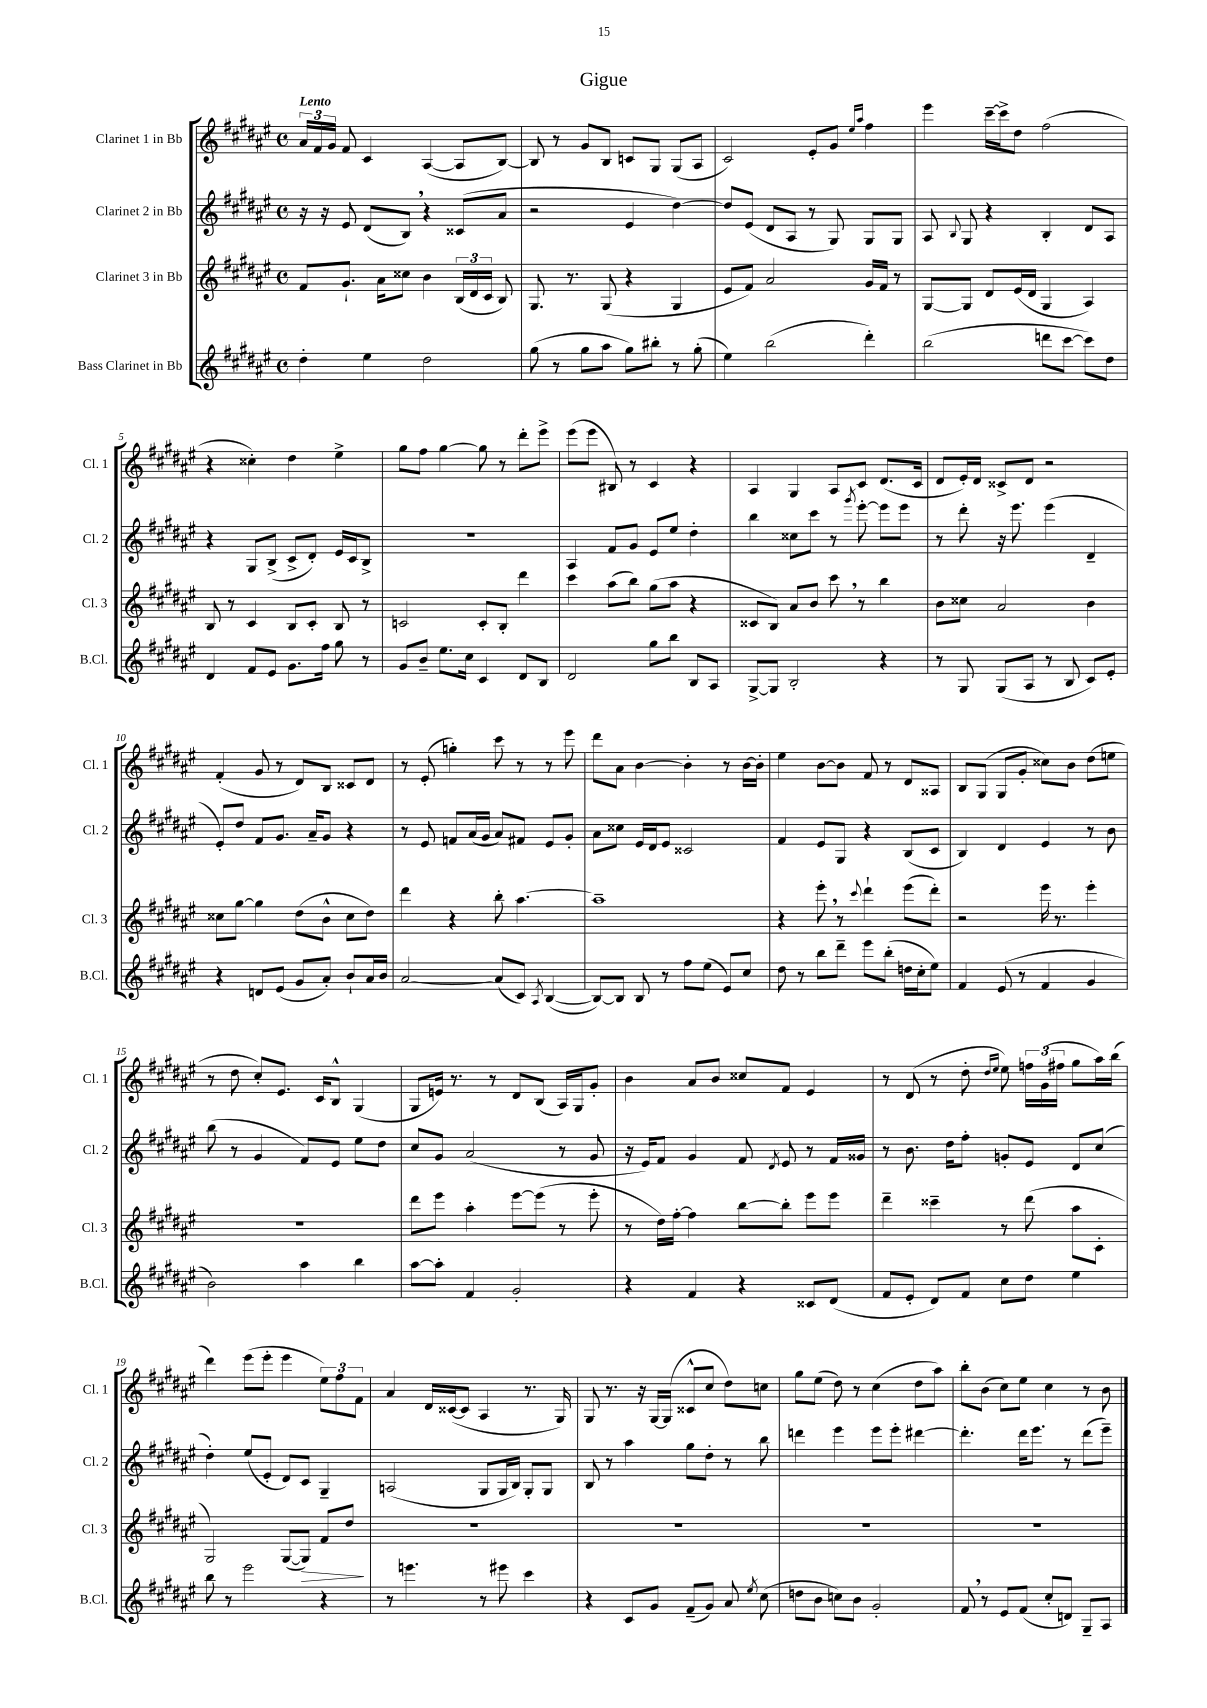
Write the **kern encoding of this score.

**kern	**kern	**dynam	**kern	**kern
*part4	*part3	*part3	*part2	*part1
*staff4	*staff3	*staff3	*staff2	*staff1
*I"Bass Clarinet in Bb	*I"Clarinet 3 in Bb	*	*I"Clarinet 2 in Bb	*I"Clarinet 1 in Bb
*I'B.Cl.	*I'Cl. 3	*	*I'Cl. 2	*I'Cl. 1
*clefG2	*clefG2	*	*clefG2	*clefG2
*k[f#c#g#d#a#e#]	*k[f#c#g#d#a#e#]	*	*k[f#c#g#d#a#e#]	*k[f#c#g#d#a#e#]
*M4/4	*M4/4	*	*M4/4	*M4/4
*met(c)	*met(c)	*	*met(c)	*met(c)
=1	=1	=1	=1	=1
!	!	!	!	!LO:TX:a:B:t=Lento
4dd#'\	8f#/L	.	16r	24a#/LL
.	.	.	.	24f#/
.	.	.	16r	.
.	.	.	.	24g#/JJ
.	8.g#`/J	.	8e#/	8f#/
4ee#\	.	.	(8d#/L	4c#/
.	16a#\KL	.	.	.
.	8cc##X\J	.	8B,/J)	.
2dd#\	4b\	.	4r	([4A#/
.	(24B/LL	.	(8c##X/L	8A#/L]
.	24d#/	.	.	.
.	24c#/JJ	.	.	.
.	8B/)	.	8a#/J	[8B/J)
=2	=2	=2	=2	=2
(8gg#\	8.G#/	.	2r	8B/]
8r	.	.	.	8r
.	8.r	.	.	.
8gg#\L	.	.	.	8g#/L
8aa#\J	(8G#/	.	.	8B/J
8gg#\L)	4r	.	4e#/	8cn/L
8bb#X'\J	.	.	.	8G#/J
8r	4G#/	.	[4dd#\)	(8G#/L
(8gg#'\	.	.	.	8A#/J
=3	=3	=3	=3	=3
4ee#\)	8e#/L	.	8dd#/L]	2c#/)
.	8f#/J)	.	(8e#/J	.
(2bb\	2a#/	.	8d#/L	.
.	.	.	8A#/J	.
.	.	.	8r	8e#'/L
.	.	.	8G#/)	8g#/J
.	.	.	.	16qqee#/LL
.	.	.	.	16qqaa#/JJ
4ddd#'\)	16g#/LL	.	8G#/L	4ff#\
.	16f#/JJ	.	.	.
.	8r	.	8G#/J	.
=4	=4	=4	=4	=4
(2bb\	[8G#/L	.	8A#/	4eee#\
.	.	.	8qqB/	.
.	8G#/J]	.	8G#/	.
.	8d#/L	.	4r	[16ccc#~\LL
.	.	.	.	16ccc#^\J]
.	(16e#/L	.	.	8dd#\J
.	16d#/JJ	.	.	.
8dddn\L	4G#/	.	4B'/	(2ff#\
[8ccc#\J	.	.	.	.
8ccc#\L])	4A#/)	.	8d#/L	.
8dd#\J	.	.	8A#/J	.
!!LO:LB:g=z
=5	=5	=5	=5	=5
4d#/	8B/	.	4r	4r
.	8r	.	.	.
8f#/L	4c#/	.	8G#/L	4cc##X'\)
8e#/J	.	.	(8B^/J	.
8.g#\L	8B/L	.	8c#^/L	4dd#\
.	8c#'/J	.	8d#'/J)	.
16ff#\Jk	.	.	.	.
8gg#\	8B/	.	16e#/LL	4ee#^\
.	.	.	16c#/J	.
8r	8r	.	8B^/J	.
=6	=6	=6	=6	=6
8g#/L	2cn/	.	1r	8gg#\L
8b~/J	.	.	.	8ff#\J
8.ee#\L	.	.	.	[4gg#\
16cc#\Jk	.	.	.	.
4c#/	8c'/L	.	.	8gg#\]
.	8B'/J	.	.	8r
8d#/L	4ddd#\	.	.	8ddd#'\L
8B/J	.	.	.	8eee#^\J
=7	=7	=7	=7	=7
2d#/	4ccc#\	.	4A#/	(8eee#\L
.	.	.	.	8eee#\J
.	(8aa#\L	.	8f#/L	8B#X/)
.	8bb\J)	.	8g#/J	8r
8gg#\L	(8gg#\L	.	8e#/L	4c#/
8bb\J	8aa#\J	.	8ee#/J	.
8B/L	4r	.	4dd#'\	4r
8A#/J	.	.	.	.
=8	=8	=8	=8	=8
[8G#^/L	8c##X/L	.	4bb\	4A#/
8G#/J]	8B/J)	.	.	.
2B'/	8a#/L	.	8cc##X\L	4G#/
.	8b/J	.	8ccc#\J	.
.	8ccc#,\	.	8r	8A#/L
.	.	.	8qggg#/	.
.	8r	.	[8eee#'\	8c#/J
4r	4bb\	.	8eee#\L]	(8.d#/L
.	.	.	8eee#\J	.
.	.	.	.	16c#/Jk
=9	=9	=9	=9	=9
8r	8b\L	.	8r	8d#/L
8G#/	8cc##X\J	.	8ddd#'\	16e#'/L)
.	.	.	.	16d#/JJ
(8G#/L	2a#/	.	16r	8c##X^/L
.	.	.	8.eee#\	.
8A#/J	.	.	.	8d#/J
8r	.	.	(4eee#\	2r
8B/	.	.	.	.
8c#/L)	4b\	.	4d#~/	.
8e#'/J	.	.	.	.
!!LO:LB:g=z
=10	=10	=10	=10	=10
4r	8cc##X\L	.	8e#'/L)	(4f#'/
.	[8gg#\J	.	8dd#/J	.
8dn/L	4gg#\]	.	8f#/L	8g#/
(8e#/J	.	.	8.g#/J	8r
8g#/L	(8dd#\L	.	.	8d#/L)
.	.	.	16a#~/KL	.
8a#'/J)	8b^^\J	.	8g#/J	8B/J
8b`/L	8cc##\L	.	4r	8c##X/L
16a#/L	8dd#\J)	.	.	8d#/J
16b/JJ	.	.	.	.
=11	=11	=11	=11	=11
[2a#/	4ddd#\	.	8r	8r
.	.	.	8e#/	(8e#'/
.	4r	.	8fn/L	4ggn'\)
.	.	.	(16a#/L	.
.	.	.	16g#/JJ	.
(8a#/L]	8bb'\	.	8a#/L)	8ccc#\
8c#/J)	[4.aa#\	.	8f#X/J	8r
8qA#/	.	.	.	.
([4B/	.	.	8e#/L	8r
.	.	.	8g#'/J	8eee#\
=12	=12	=12	=12	=12
8B/L_)	1aa#~]	.	8a#\L	8ddd#\L
8B/J]	.	.	8cc##X\J	8a#\J
8B/	.	.	16e#/LL	[4b\
.	.	.	16d#/J	.
8r	.	.	8e#/J	.
8ff#\L	.	.	2c##X/	4b'\]
(8ee#\J	.	.	.	.
8e#/L)	.	.	.	8r
8cc#/J	.	.	.	[16b\LL
.	.	.	.	16b'\JJ]
=13	=13	=13	=13	=13
8dd#\	4r	.	4f#/	4ee#\
8r	.	.	.	.
8bb\L	8eee#',\	.	8e#/L	[8b\L
8ddd#~\J	8r	.	8G#/J	8b\J]
.	8qqccc#/	.	.	.
8eee#\L	4ddd#`\	.	4r	8f#/
(8bb'\J	.	.	.	8r
16ddn\LL	(8eee#\L	.	(8B/L	8d#/L
16cc#'\J	.	.	.	.
8ee#\J)	8ddd#'\J)	.	8c#/J	8A##X/J
=14	=14	=14	=14	=14
4f#/	2r	.	4B/)	8B/L
.	.	.	.	(8G#/J
(8e#/	.	.	4d#/	8G#/L
8r	.	.	.	8g#'/J
4f#/	16eee#\	.	4e#/	8cc##X\L)
.	8.r	.	.	.
.	.	.	.	8b\J
4g#/	4eee#'\	.	8r	(8dd#\L
.	.	.	8b\	8een\J
!!LO:LB:g=z
=15	=15	=15	=15	=15
2b\)	1r	.	(8bb\	8r
.	.	.	8r	8dd#\
.	.	.	4g#/	8cc#'/L)
.	.	.	.	8.e#/J
4aa#\	.	.	8f#/L)	.
.	.	.	.	16c#/KL
.	.	.	8e#/J	8B^^/J
4bb\	.	.	8ee#\L	(4G#/
.	.	.	8dd#\J	.
=16	=16	=16	=16	=16
[8aa#\L	8ddd#\L	.	8cc#/L	8G#/L
8aa#'\J]	8eee#\J	.	8g#/J	16en/Jk)
.	.	.	.	8.r
4f#/	4aa#'\	.	(2a#/	.
.	.	.	.	8r
2g#'/	[8eee#\L	.	.	8d#/L
.	(8eee#\J]	.	.	(8B/J
.	8r	.	8r	16A#/LL)
.	.	.	.	16G#/J
.	8eee#'\	.	8g#/	8g#'/J
=17	=17	=17	=17	=17
4r	8r	.	16r	4b\
.	.	.	16e#/KL)	.
.	16dd#\LL)	.	8f#/J	.
.	[16ff#'\JJ	.	.	.
4f#/	4ff#\]	.	4g#/	8a#/L
.	.	.	.	8b/J
4r	[8bb\L	.	8f#/	8cc##X/L
.	.	.	8qd#/	.
.	8bb'\J]	.	8e#/	8f#/J
8c##X/L	8eee#\L	.	8r	4e#/
(8d#/J	8eee#\J	.	16f#/LL	.
.	.	.	16g##X/JJ	.
=18	=18	=18	=18	=18
8f#/L	4ddd#~\	.	8r	8r
8e#'/J	.	.	8.b\	(8d#/
8d#/L)	4ccc##X~\	.	.	8r
.	.	.	16dd#\KL	.
8f#/J	.	.	8ff#'\J	8dd#'\
.	.	.	.	16qqdd#/LL
.	.	.	.	16qqee#/JJ
8cc#\L	8r	.	8gn'/L	8ee#\)
8dd#\J	(8ddd#\	.	8e#/J	24ffn\LL
.	.	.	.	(24g#\
.	.	.	.	24ff#X\JJ
4ee#\	8aa#\L	.	8d#/L	8gg#\L
.	8c#'\J	.	(8cc#/J	16aa#\L)
.	.	.	.	(16bb\JJ
!!LO:LB:g=z
=19	=19	=19	=19	=19
8bb\	2G#/)	.	4dd#'\)	4ddd#\)
8r	.	.	.	.
2eee#\	.	.	(8ee#/L	(8eee#\L
.	.	.	8e#'/J	8eee#'\J
.	([8G#/L	.	8d#/L)	4eee#\
!	!	!LO:HP:b	!	!
.	8G#/J])	>	8c#/J	.
4r	8f#/L	.	4G#~/	12ee#\L)
.	.	.	.	12ff#\
.	8dd#/J	.	.	.
.	.	.	.	12f#\J
.	.	]	.	.
=20	=20	=20	=20	=20
8r	1r	.	(2An/	4a#/
4.eeen\	.	.	.	.
.	.	.	.	16d#/LL
.	.	.	.	([16c##X/J
.	.	.	.	8c##/J]
8r	.	.	8G#/L	4A#/
8eee#X\	.	.	16G#/L	.
.	.	.	16B/JJ)	.
4ccc#\	.	.	8G#'/L	8.r
.	.	.	8G#/J	.
.	.	.	.	16G#/)
=21	=21	=21	=21	=21
4r	1r	.	8B/	8G#/
.	.	.	8r	8.r
8c#/L	.	.	4aa#\	.
.	.	.	.	16r
8g#/J	.	.	.	[16G#/LL
.	.	.	.	(16G#/JJ]
(8f#~/L	.	.	8gg#\L	8c##X^^/L
8g#/J)	.	.	8dd#'\J	8cc#/J
8a#/	.	.	8r	8dd#\L)
8qee#/	.	.	.	.
(8cc#\	.	.	8bb\	8ccn\J
=22	=22	=22	=22	=22
8ddn\L	1r	.	4dddn\	8gg#\L
8b\J	.	.	.	(8ee#\J
8ccn\L)	.	.	4eee#\	8dd#\)
8b\J	.	.	.	8r
2g#'/	.	.	8eee#\L	(4cc#\
.	.	.	8eee#'\J	.
.	.	.	[4ddd#X\	8dd#\L
.	.	.	.	8aa#\J)
=23	=23	=23	=23	=23
8f#,/	1r	.	4.ddd#'\]	8bb'\L
8r	.	.	.	(8b\J
8e#/L	.	.	.	8cc#\L)
(8f#/J	.	.	16ddd#\KL	8ee#\J
.	.	.	8.eee#\J	.
8cc#'/L	.	.	.	4cc#\
8dn/J)	.	.	8r	.
8G#~/L	.	.	(8ddd#\L	8r
8A#/J	.	.	8eee#~\J)	8b\
==	==	==	==	==
*-	*-	*-	*-	*-
